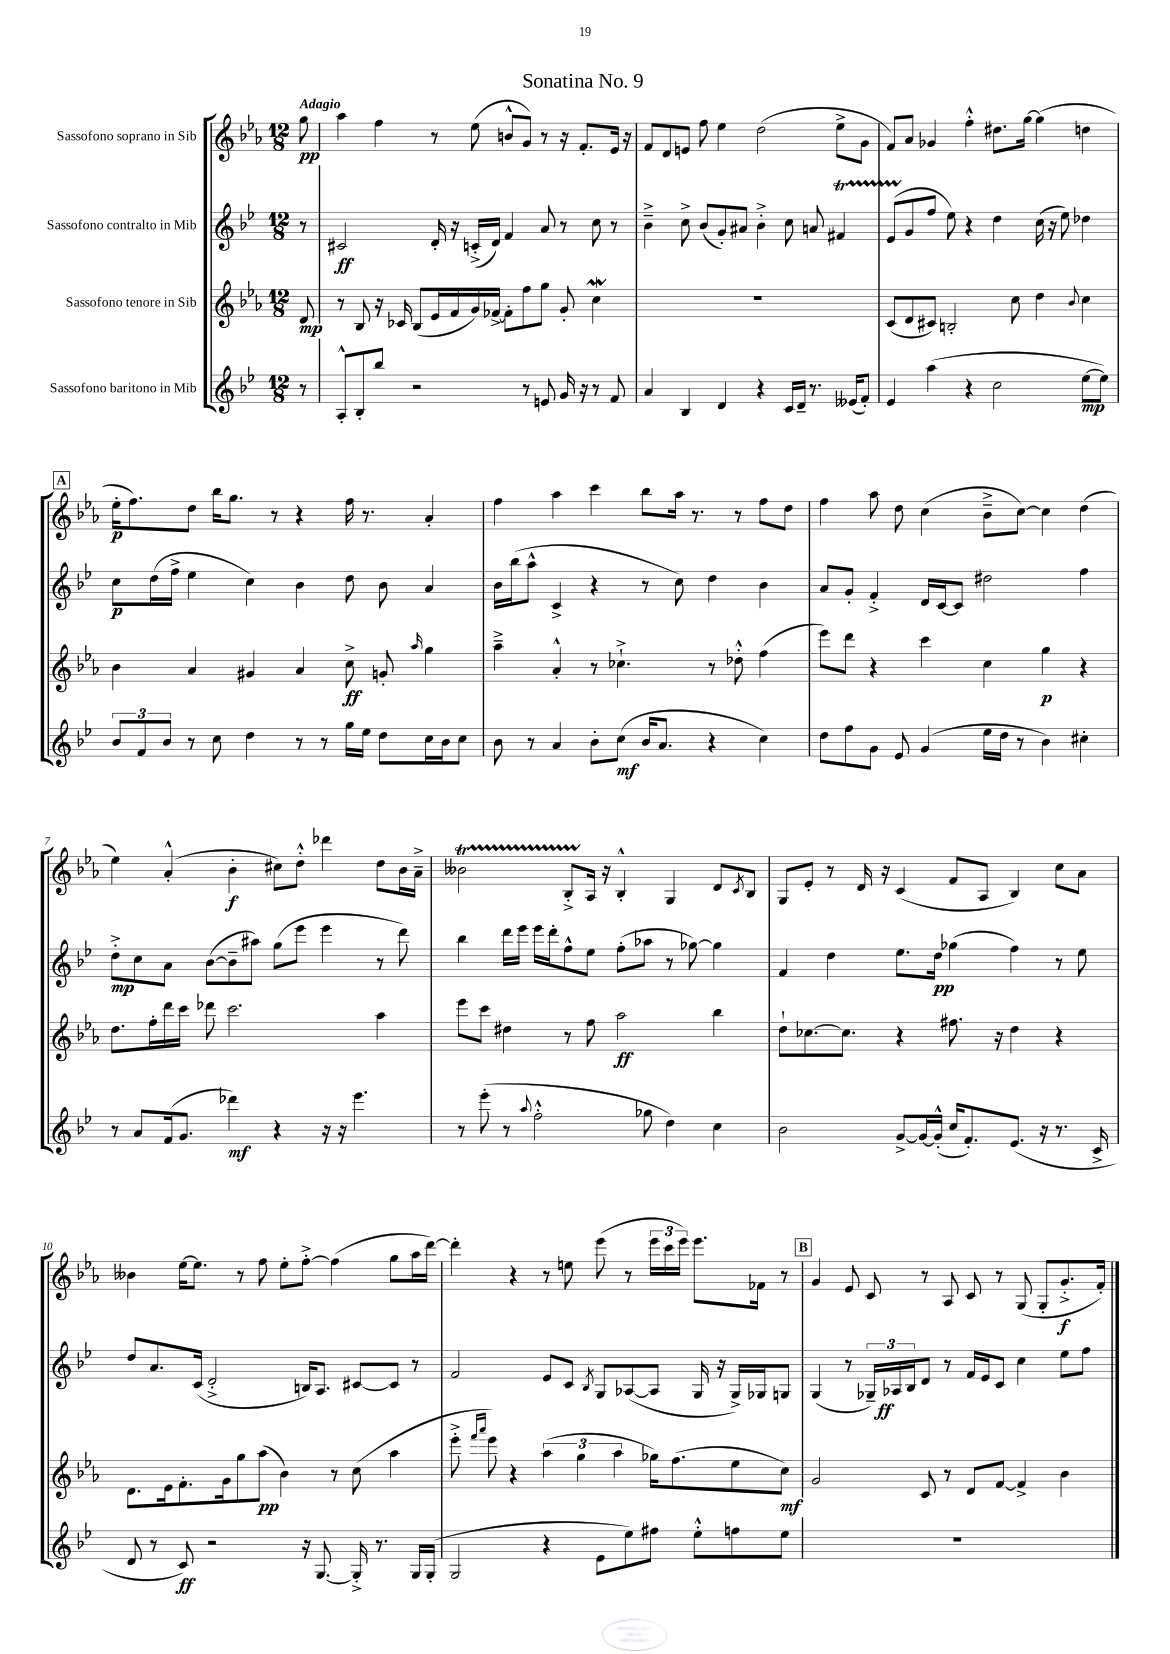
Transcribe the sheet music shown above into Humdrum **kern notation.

**kern	**kern	**kern	**kern
*staff4	*staff3	*staff2	*staff1
*clefG2	*clefG2	*clefG2	*clefG2
*k[b-e-]	*k[b-e-a-]	*k[b-e-]	*k[b-e-a-]
*M12/8	*M12/8	*M12/8	*M12/8
8r	8d/	8r	8gg\
=	=	=	=
8A'^^/L	8r	2c#/	4aa-\
8B-'/	8B-/	.	.
8bb-/J	16r	.	4ff\
.	16c-/	.	.
2r	(8B-/L	.	.
.	16e-/L	16d'/	8r
.	16f/	16r	.
.	16g/)	(16c'^/LL	(8ee-\
.	[16f-^/JJ	16d/JJ)	.
.	8f-'\]L	4f/	8b^^/L
8r	8ff\	.	8g/J)
8e/	8gg\J	8a/	8r
16g/	8g'/	8r	16r
16r	.	.	8.f'/L
8r	4cc\	8cc\	.
8f/	.	8r	16e-/Jk
.	.	.	16r
=	=	=	=
4a/	1.r	4b-~^\	8f/L
.	.	.	8d/
4B-/	.	8cc^\	8e/J
.	.	(8b-/L	8ff\
4d/	.	8g'/)	4ee-\
.	.	8a#/J	.
4r	.	4b-'^\	(2dd\
16c/LL	.	8cc\	.
16d~/JJ	.	.	.
8.r	.	8a/	.
.	.	4f#/	8ee-^\L
(16e--/LK	.	.	.
8f'/J)	.	.	8g\J
=	=	=	=
4e-/	(8c/L	(8e-/L	8f/L)
.	8d/	8g/	8a-/J
(4aa\	8c#/J)	8ff/J	4g-/
.	2B'/	8ee-\)	.
4r	.	4r	4ff'^^\
2cc\	.	4dd\	8.dd#\L
.	8cc\	.	.
.	.	.	[16gg\Jk
.	4dd\	(16cc\	(4gg\]
.	.	16r	.
.	.	8ee-\)	.
.	8qqb-/	.	.
[8ee-\L	4cc\	4dd-\	4dd\
8ee-\]J)	.	.	.
=	=	=	=
12b-/L	4b-\	8cc\L	16ee-'\LK
.	.	.	8.ff\)
12f/	.	.	.
.	.	(16dd\L	.
12b-/J	.	.	.
.	.	16ff^\JJ	.
8r	4a-/	4ee-\	8dd\J
8cc\	.	.	16bb-\LK
.	.	.	8.gg\J
4dd\	4g#/	4cc\)	.
.	.	.	8r
8r	4a-/	4b-\	4r
8r	.	.	.
16gg\LL	8cc^\	8dd\	16ff\
16ee-\JJ	.	.	8.r
8dd\L	8g'/	8b-\	.
.	16qqaa-/	.	.
16cc\L	4gg\	4a/	4a-'/
16b-\J	.	.	.
8cc\J	.	.	.
=	=	=	=
8b-\	4aa-~^\	16b-\LL	4ff\
.	.	(16bb-\J	.
8r	.	8aa^^\J	.
4a/	4a-'^^/	4c^/	4aa-\
8b-'\L	8r	4r	4ccc\
(8cc\J	4.cc-`^\	.	.
16b-/LK	.	8r	8bb-\L
8.a/J	.	.	.
.	.	8cc\)	16aa-\Jk
.	.	.	8.r
4r	8r	4dd\	.
.	8dd-'^^\	.	8r
4cc\)	(4ff\	4b-\	8ff\L
.	.	.	8dd\J
=	=	=	=
8dd\L	8eee-\L)	8a/L	4ff\
8ff\	8ddd\J	8g'/J	.
8g\J	4r	4f'^/	8aa-\
8e-/	.	.	8dd\
(4g/	4ccc\	16d/LL	(4cc\
.	.	[16c/J	.
.	.	8c/]J	.
16ee-\LL	4cc\	2dd#\	8b-~^\L
16dd\JJ	.	.	.
8r	.	.	[8cc\J)
4b-\)	4gg\	.	4cc\]
4cc#'\	4r	4ff\	(4dd\
=	=	=	=
8r	8.dd\L	8dd'^\L	4ee-\)
8a/L	.	8cc\	.
.	16ff'\L	.	.
(16f/k	16ddd\	8a\J	(4a-'^^/
8.g/J	16ccc\JJ	.	.
.	8ddd-\	([8b-\L	.
4ddd-\)	2.ccc\	8b-~\]	4b-'\
.	.	8aa#\J)	.
4r	.	(8gg\L	8cc#\L)
.	.	8eee-\J	8dd'^^\J
16r	.	4eee-\	4ddd-\
16r	.	.	.
4.eee-\	.	.	.
.	4aa-\	8r	8dd\L
.	.	8ddd\)	16b-\L
.	.	.	16a-~^\JJ
=	=	=	=
8r	8eee-\L	4bb-\	2b--\
(8eee-'\	8ccc\J	.	.
8r	4dd#\	16ddd\LL	.
.	.	16eee-\JJ	.
8qqaa/	.	.	.
2ff'^^\	.	16eee-\LL	.
.	.	16ddd'\J	.
.	8r	8ff^^\	8B-'^/L
.	8ff\	8ee-\J	16A-/Jk
.	.	.	16r
.	2aa-\	(8ff'\L	4B-'^^/
8gg-\	.	8aa-\J	.
4dd\)	.	8r	4G/
.	.	[8gg-\)	.
4cc\	4bb-\	4gg-\]	8d/L
.	.	.	8qc/
.	.	.	8B-/J
=	=	=	=
2b-\	8dd`\L	4f/	8G/L
.	[8.cc-\	.	8e-'/J
.	.	4dd\	8r
.	8.cc-\]J	.	.
.	.	.	16d/
.	.	.	16r
[8g^/L	4r	8.ee-\L	(4c/
16g/_L	.	.	.
(16g'^^/]JJ	.	16dd\Jk	.
16cc/LK	8.ff#\	(4gg-\	8f/L
8.f'/)	.	.	.
.	.	.	8A-/J
.	16r	.	.
(8.e-/J	4dd\	4ff\)	4B-/)
16r	.	.	.
8.r	4r	8r	8cc\L
.	.	8ee-\	8a-\J
16c^/	.	.	.
=	=	=	=
8d/	8.d\L	8dd/L	4b--\
8r	.	8.a/	.
.	16e-\k	.	.
8c/)	8.f'\	.	[16ee-\LK
.	.	(16c/Jk	8.ee-\]J
2r	.	2d'^/	.
.	16g\k	.	.
.	8gg\	.	8r
.	(8aa-\J	.	8ff\
.	4b-\)	.	8ee-'\L
16r	.	16B/LK)	[8ff'^\J
[8.G/	.	8.A/J	.
.	8r	.	(4ff\]
16G'^/]	(8cc\	[8c#/L	.
8.r	.	.	.
.	4aa-\	8c#/]J	8gg\L
16G/LL	.	8r	16aa-\L
(16G'/JJ	.	.	[16ddd\JJ)
=	=	=	=
2G/	8eee-'^\	2f/	4ddd'\]
.	16qqfff/LL	.	.
.	16qqaaa-/JJ	.	.
.	8eee-\)	.	.
.	4r	.	4r
4r	(6aa-\	8e-/L	8r
.	.	8c/J	8ee\
.	6gg\	.	.
.	.	8qB-/	.
8e-\L	.	8G/L	(8eee-\
.	6aa-\	.	.
8ee-\)	.	([8A-/	8r
8ff#\J	16gg-\LK)	8A-/]J	24eee-\LL
.	.	.	24ccc\
.	(8.ff\	.	.
.	.	.	24eee-\JJ)
8ee-'^^\L	.	16G/	8.eee-\L
.	.	16r	.
8ff\	8ee-\	16G^/LL)	.
.	.	16G-/J	16f-\Jk
8ee-\J	8cc\J)	8G/J	8r
=	=	=	=
1.r	2g/	(4G/	4g/
.	.	8r	8e-/
.	.	24G-~/LL)	8c/
.	.	24A-/	.
.	.	24B-/J	.
.	8c/	8d/J	8r
.	8r	8r	8A-/
.	8d/L	16f/LL	8c/
.	.	16e-/J	.
.	[8f/J	8c/J	8r
.	4f^/]	4cc\	(8G/
.	.	.	8G'/L
.	4b-\	8ee-\L	8.g'^/
.	.	8ff\J	.
.	.	.	16f'/Jk)
==	==	==	==
*-	*-	*-	*-
